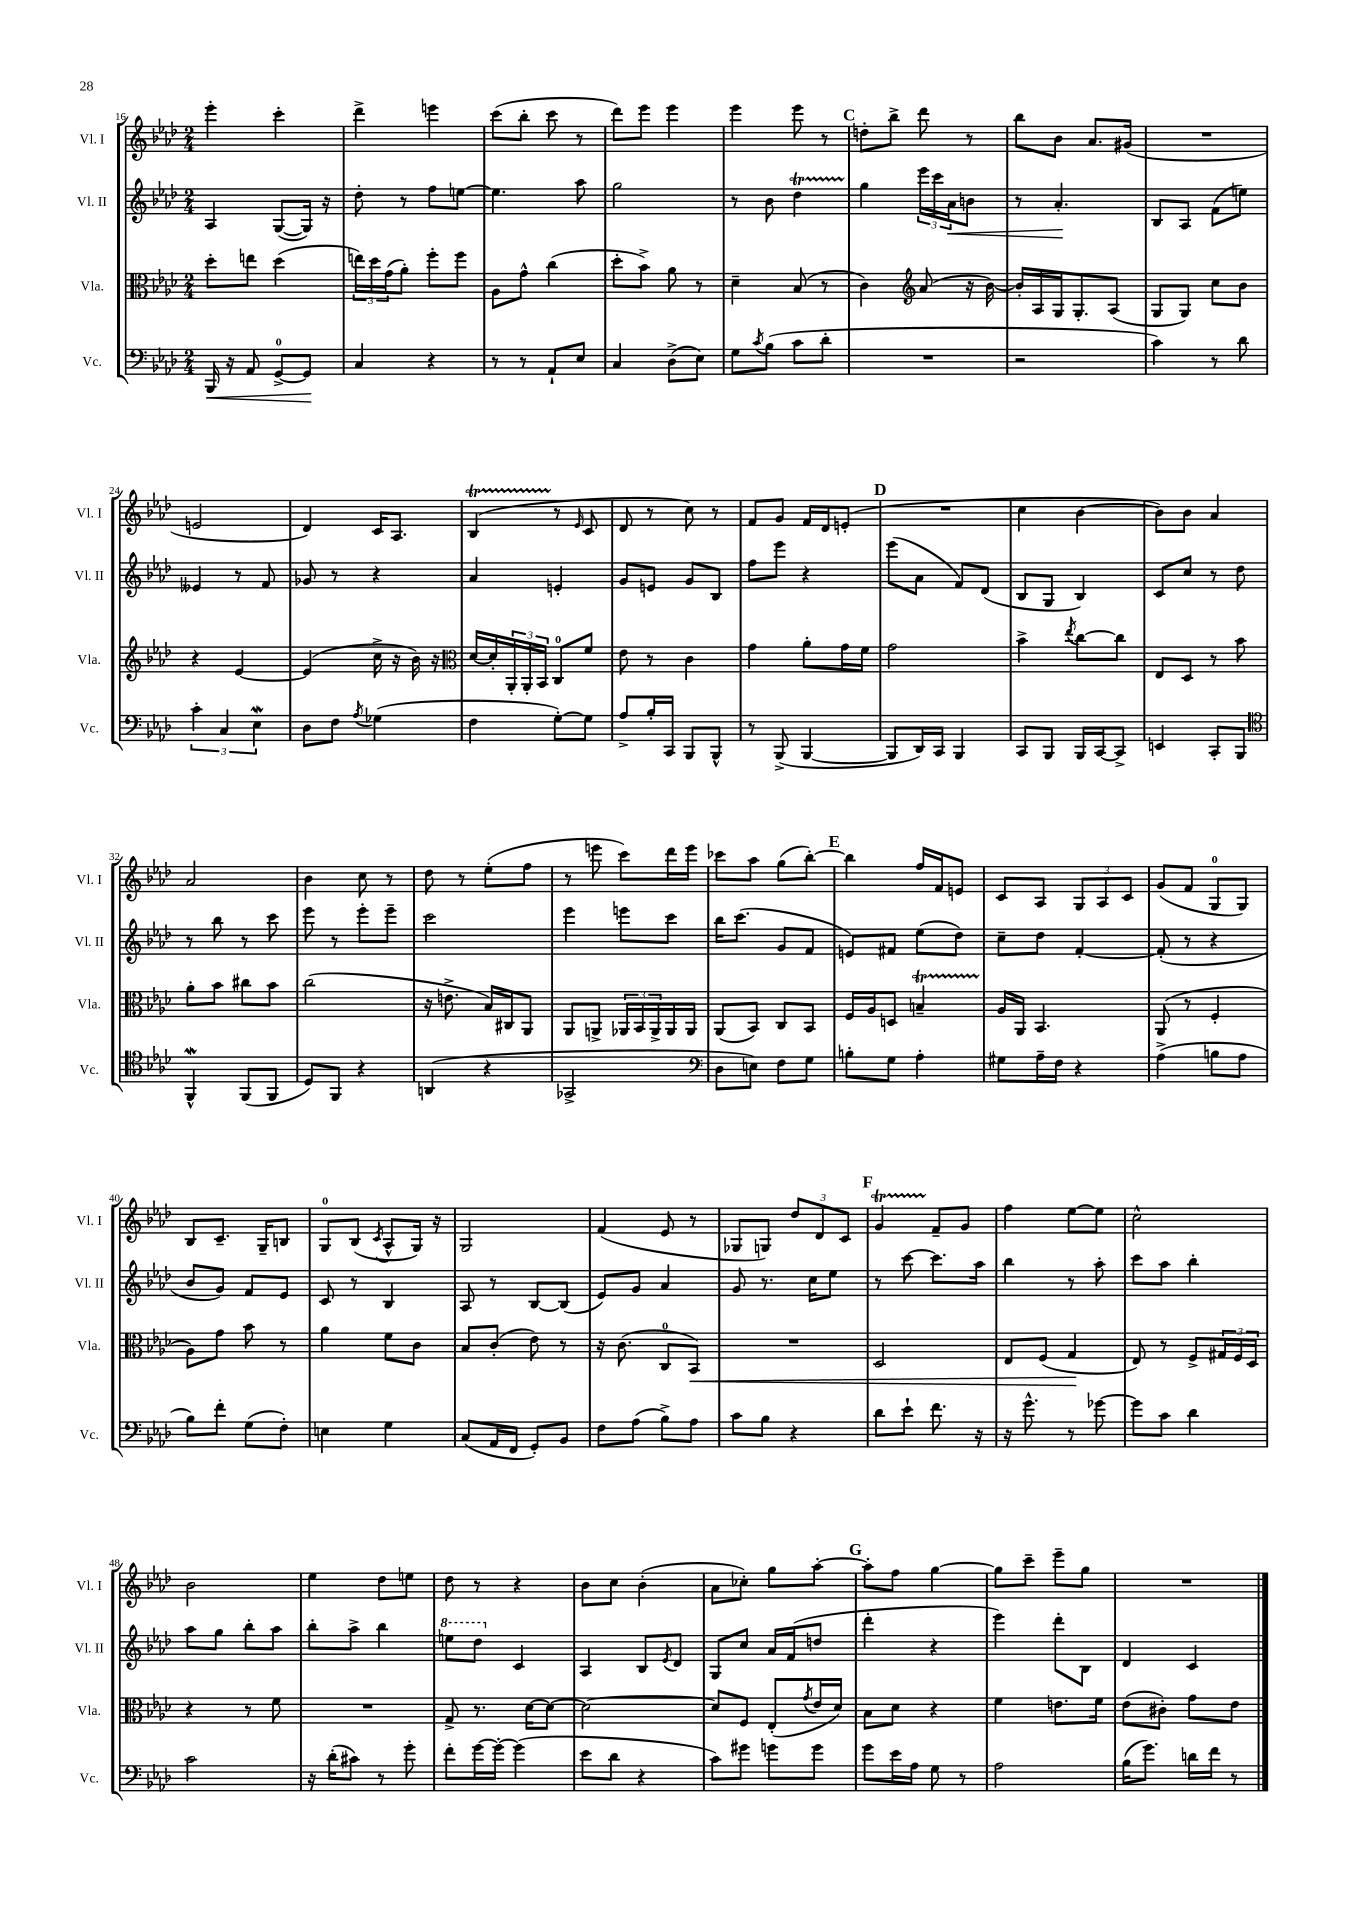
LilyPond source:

<<
\new StaffGroup <<
\new Staff = "s0" \with { instrumentName = "Vl. I" shortInstrumentName = "Vl. I" } {
    \clef treble \key aes \major \numericTimeSignature \time 2/4
    ees'''4-. c'''4-. |
    des'''4-> e'''4 |
    c'''8( bes''8-. c'''8 r8 |
    des'''8) ees'''8 ees'''4 |
    ees'''4 ees'''8 r8 |
    \mark \markup { \bold "C" } d''8-. bes''8-> des'''8 r8 |
    bes''8 bes'8 aes'8. gis'16( |
    R2 |
    e'2 |
    des'4) c'16 aes8. |
    bes4\startTrillSpan( r8\stopTrillSpan \grace { ees'16 } c'8 |
    des'8 r8 c''8) r8 |
    f'8 g'8 f'16 des'16 e'8-.( |
    \mark \markup { \bold "D" } R2 |
    c''4 bes'4~ |
    bes'8) bes'8 aes'4 |
    aes'2 |
    bes'4 c''8 r8 |
    des''8 r8 ees''8-.( f''8 |
    r8 e'''8 c'''8) des'''16 e'''16 |
    ces'''8 aes''8 g''8( bes''8~-.) |
    \mark \markup { \bold "E" } bes''4 f''16 f'16 e'8 |
    c'8 aes8 \tuplet 3/2 { g8 aes8 c'8 } |
    g'8( f'8 g8-0 g8) |
    bes8 c'8.-- g16-- b8 |
    g8-0 bes8( \acciaccatura { c'8 } aes8-^ g16) r16 |
    g2 |
    f'4( ees'8 r8 |
    ges8 g8) \tuplet 3/2 { des''8 des'8 c'8 } |
    \mark \markup { \bold "F" } g'4\startTrillSpan f'8--\stopTrillSpan g'8 |
    f''4 ees''8~ ees''8 |
    c''2-^ |
    bes'2 |
    ees''4 des''8 e''8 |
    des''8 r8 r4 |
    bes'8 c''8 bes'4-.( |
    aes'8 ces''8-.) g''8 aes''8~-. |
    \mark \markup { \bold "G" } aes''8-. f''8 g''4~ |
    g''8 c'''8-- ees'''8-- g''8 |
    R2 \bar "|." |
}
\new Staff = "s1" \with { instrumentName = "Vl. II" shortInstrumentName = "Vl. II" } {
    \clef treble \key aes \major \numericTimeSignature \time 2/4
    aes4 g8~( g16) r16 |
    des''8-. r8 f''8 e''8~ |
    e''4. aes''8 |
    g''2 |
    r8 bes'8 des''4\startTrillSpan |
    \mark \markup { \bold "C" } g''4\stopTrillSpan \tuplet 3/2 { ees'''16 c'''16 aes'16\< } b'8 |
    r8 aes'4.-.\! |
    bes8 aes8 f'8( e''8) |
    eeses'4 r8 f'8 |
    ges'8 r8 r4 |
    aes'4 e'4-. |
    g'8 e'8 g'8 bes8 |
    f''8 ees'''8 r4 |
    \mark \markup { \bold "D" } ees'''8( aes'8 f'8) des'8( |
    bes8 g8 bes4) |
    c'8 c''8 r8 des''8 |
    r8 bes''8 r8 c'''8 |
    ees'''8 r8 ees'''8-. ees'''8-- |
    c'''2 |
    ees'''4 e'''8 c'''8 |
    bes''16 c'''8.( g'8 f'8 |
    \mark \markup { \bold "E" } e'8) fis'8 ees''8( des''8) |
    c''8-- des''8 f'4~-. |
    f'8-.( r8 r4 |
    bes'8 g'8) f'8 ees'8 |
    c'8 r8 bes4 |
    aes8 r8 bes8~ bes8( |
    ees'8) g'8 aes'4 |
    g'8 r8. c''16 ees''8 |
    \mark \markup { \bold "F" } r8 c'''8~ c'''8. aes''16 |
    bes''4 r8 aes''8-. |
    c'''8 aes''8 bes''4-. |
    aes''8 g''8 bes''8-. aes''8 |
    bes''8-. aes''8-> bes''4 |
    \ottava #1 e'''8 des'''8 \ottava #0 c'4 |
    aes4 bes8 \acciaccatura { ees'8 } des'8 |
    g8 c''8 aes'16 f'16( d''8 |
    \mark \markup { \bold "G" } des'''4-. r4 |
    ees'''4) des'''8-. bes8 |
    des'4 c'4 \bar "|." |
}
\new Staff = "s2" \with { instrumentName = "Vla." shortInstrumentName = "Vla." } {
    \clef alto \key aes \major \numericTimeSignature \time 2/4
    des''8-. e''8 des''4( |
    \tuplet 3/2 { e''16) des''16 g'16( } aes'8-.) f''8-. f''8 |
    aes8 g'8-^ c''4( |
    des''8-. bes'8->) aes'8 r8 |
    des'4-- bes8( r8 |
    \mark \markup { \bold "C" } c'4) \clef treble aes'8( r16 bes'16~) |
    bes'16-. aes16 g16 g8.-. aes8( |
    g8 g8) c''8 bes'8 |
    r4 ees'4~ |
    ees'4( c''16-> r16 bes'16) r16 |
    \clef alto des'16~ des'16-. \tuplet 3/2 { aes,16-. aes,16-. bes,16 } c8-0 f'8 |
    ees'8 r8 c'4 |
    g'4 aes'8-. g'16 f'16 |
    \mark \markup { \bold "D" } g'2 |
    bes'4-> \acciaccatura { ees''8 } c''8~ c''8 |
    ees8 des8 r8 bes'8 |
    aes'8-. bes'8 cis''8 bes'8 |
    c''2( |
    r16 e'8.-> bes16) cis16 aes,8 |
    aes,8 a,8-> \tuplet 3/2 { aes,16 bes,16 aes,16-> } aes,16 aes,16 |
    aes,8( bes,8) c8 bes,8 |
    \mark \markup { \bold "E" } f16 aes16 d8 b4--\startTrillSpan |
    aes16\stopTrillSpan aes,16 bes,4. |
    aes,8( r8 f4-. |
    aes8) g'8 bes'8 r8 |
    aes'4 f'8 c'8 |
    bes8 c'8-.( ees'8) r8 |
    r16 c'8.( c8-0 bes,8\<) |
    R2 |
    \mark \markup { \bold "F" } des2 |
    ees8 f8( g4\! |
    ees8) r8 f8-> \tuplet 3/2 { gis16 f16 des16 } |
    r4 r8 f'8 |
    R2 |
    g8-> r8. des'16~ des'8~ |
    des'2~ |
    des'8 f8 ees8-.( \acciaccatura { g'8 } ees'16 des'16) |
    \mark \markup { \bold "G" } bes8 des'8 r4 |
    f'4 e'8. f'16 |
    ees'8( cis'8-.) g'8 ees'8 \bar "|." |
}
\new Staff = "s3" \with { instrumentName = "Vc." shortInstrumentName = "Vc." } {
    \clef bass \key aes \major \numericTimeSignature \time 2/4
    bes,,16\< r16 aes,8 g,8-0~-> g,8\! |
    c4 r4 |
    r8 r8 aes,8-! ees8 |
    c4 des8->( ees8) |
    g8 \acciaccatura { c'8 } bes8( c'8 des'8-. |
    \mark \markup { \bold "C" } R2 |
    r2 |
    c'4) r8 des'8 |
    \tuplet 3/2 { c'4-. c4 ees4\mordent } |
    des8 f8 \acciaccatura { aes8 } ges4( |
    f4 g8~-.) g8 |
    aes8-> bes16-. c,16 bes,,8 bes,,8-^ |
    r8 bes,,8->( bes,,4~ |
    \mark \markup { \bold "D" } bes,,8 des,16) c,16 bes,,4 |
    c,8 bes,,8 bes,,16 c,16~ c,8-> |
    e,4 c,8-. bes,,8 |
    \clef tenor f,4-^\mordent f,8( f,8 |
    des8) f,8 r4 |
    a,4( r4 |
    ges,2-> |
    \clef bass des8 e8) f8 g8 |
    \mark \markup { \bold "E" } b8-. g8 aes4-. |
    gis8 aes16-- f16 r4 |
    aes4->( b8 aes8 |
    bes8) f'8-. g8( f8-.) |
    e4 g4 |
    c8( aes,16 f,16 g,8-.) bes,8 |
    f8 aes8( bes8->) aes8 |
    c'8 bes8 r4 |
    \mark \markup { \bold "F" } des'8 ees'8-! f'8. r16 |
    r16 g'8.-^ r8 ges'8~ |
    ges'8 c'8 des'4 |
    c'2 |
    r16 des'16-.( cis'8) r8 g'8-. |
    f'8-. g'16~ g'16~-. g'4( |
    ees'8 des'8 r4 |
    c'8) gis'8 g'8 g'8 |
    \mark \markup { \bold "G" } g'8 ees'16 aes16 g8 r8 |
    aes2 |
    bes16( g'8.) d'16 f'16 r8 \bar "|." |
}
>>
>>
\layout { \context { \Score currentBarNumber = #16 } }
